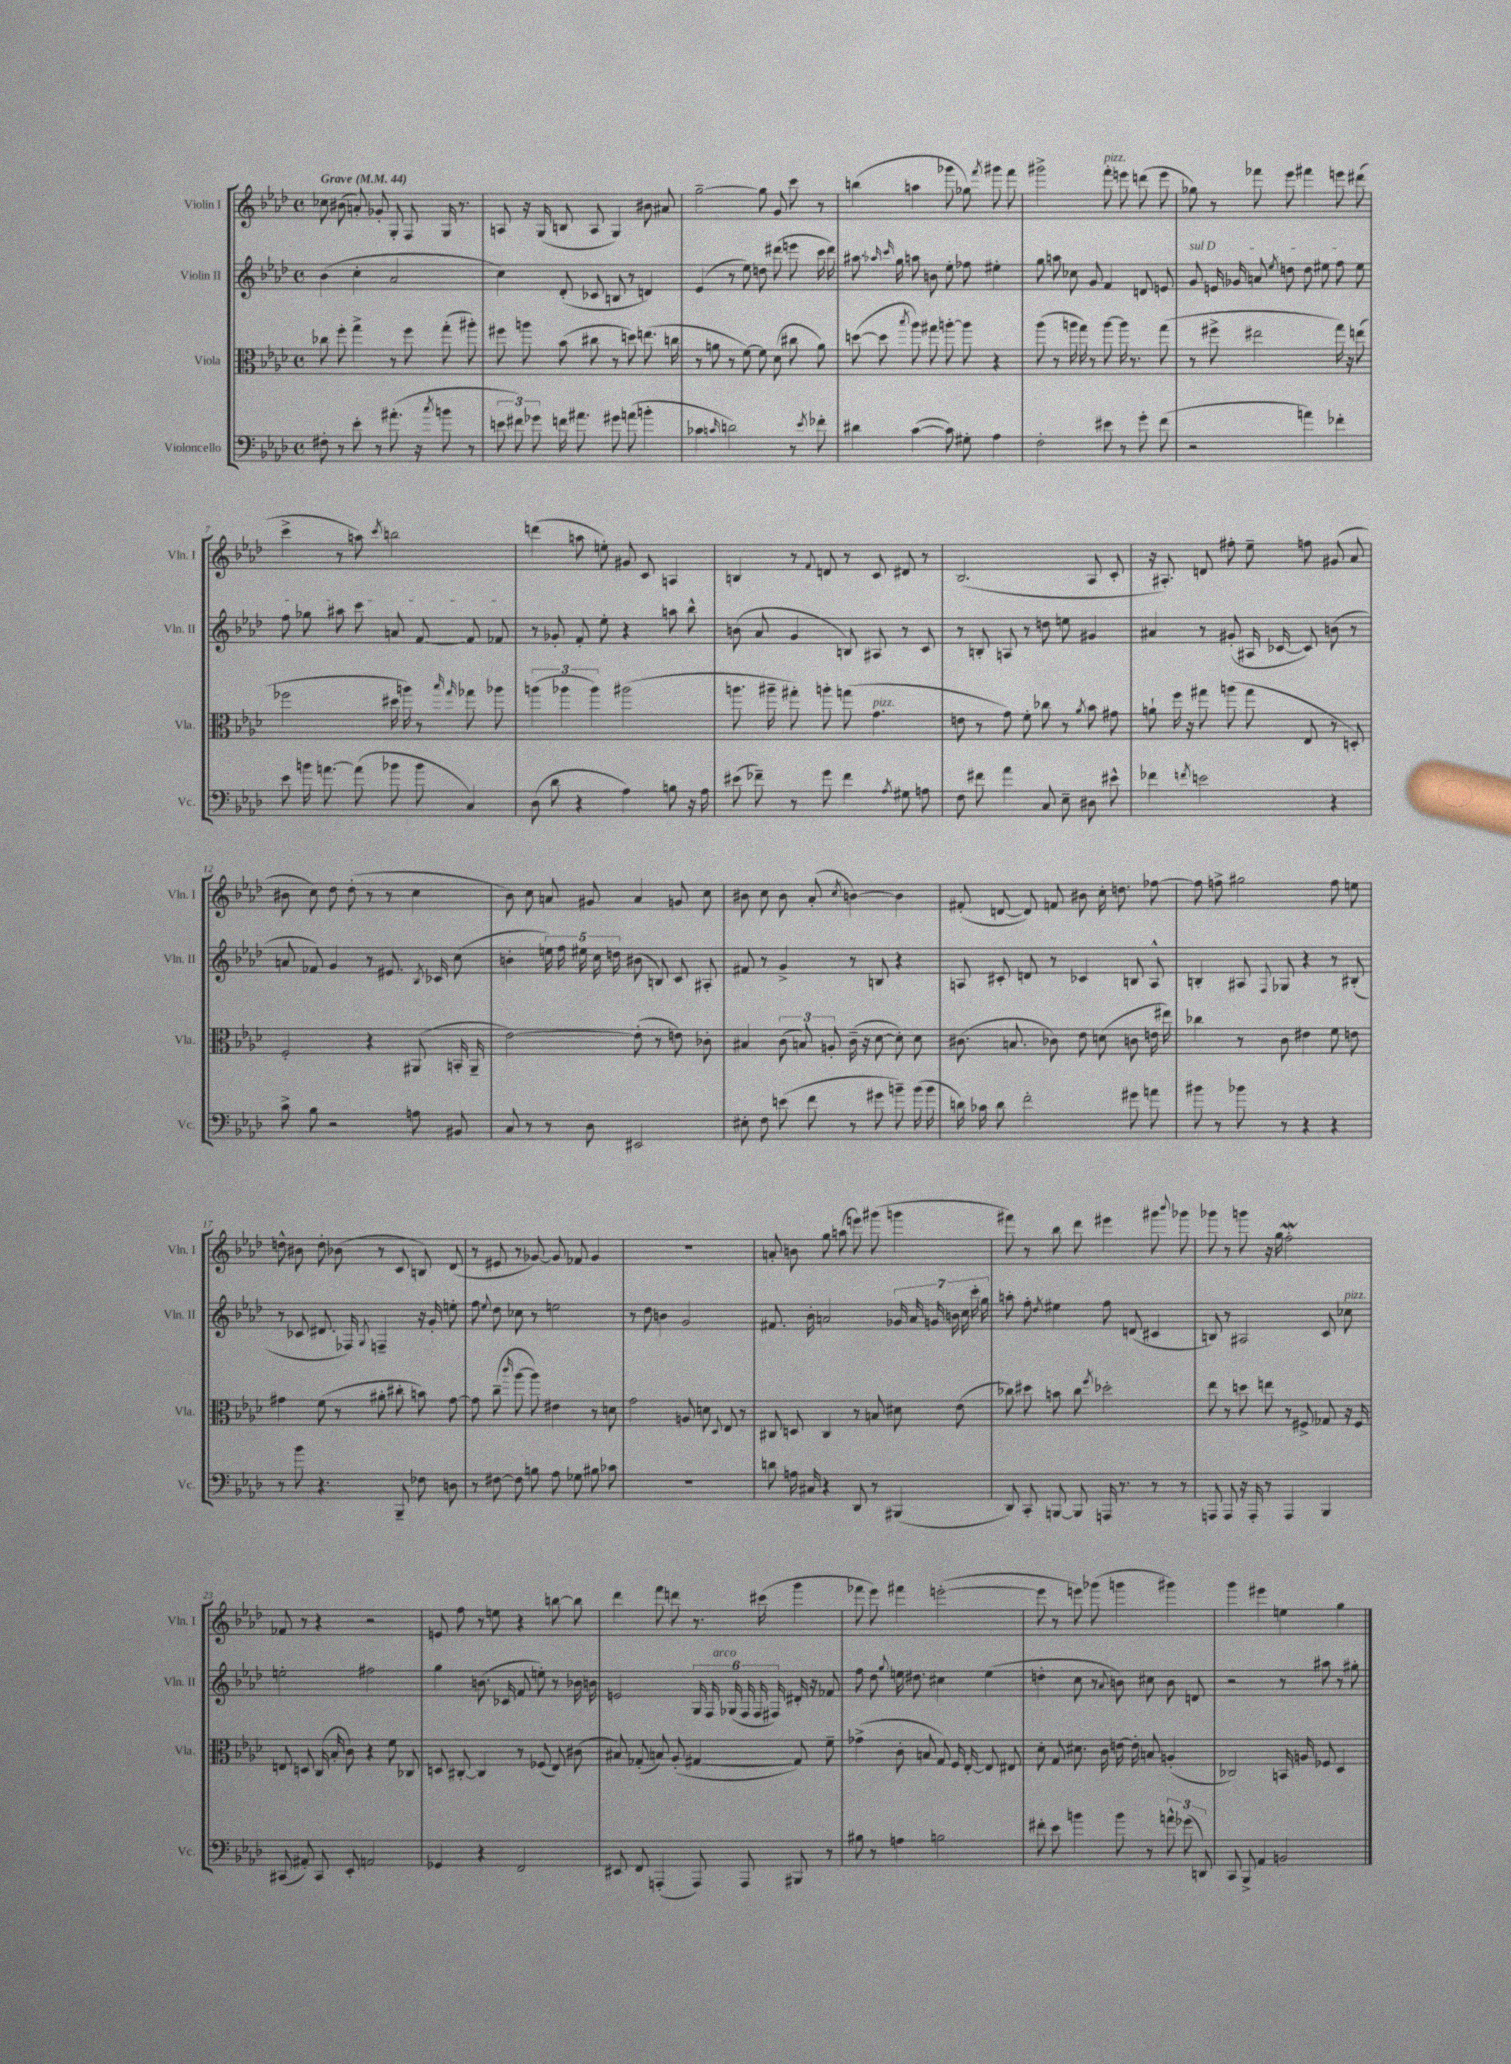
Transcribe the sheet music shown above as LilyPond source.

<<
\new StaffGroup <<
\new Staff = "s0" \with { instrumentName = "Violin I" shortInstrumentName = "Vln. I" } {
    \clef treble \key aes \major \defaultTimeSignature \time 4/4 \tempo "Grave" 4 = 44
    \autoBeamOff ces''8 bis'8( a'8-.) ges'8-. g8-. f8 g16 r8. |
    a8 r16 g16( b8 a8 g4) bis'8 ais'8 |
    g''2~-- g''8 g'8 c'''8 r8 |
    b''4( a''4 ges'''8 ges''8) \acciaccatura { f'''8 } gis'''8 f'''8 |
    gis'''2-> f'''8-.^\markup { \italic "pizz." } e'''8 d'''8( e'''8 |
    ges''8) r8 fes'''8 ees'''8 fis'''4 e'''8 dis'''8( |
    c'''4-> r8 a''8) \acciaccatura { c'''8 } b''2 |
    d'''4( a''8 e''8-.) gis'8 c'8 a4 |
    b4 r8 \appoggiatura { f'8 } d'8 r8 c'8 dis'8 r8 |
    bes2.( aes8 c'8-. |
    r16 ais8.-.) d'8 fis''8-. ees''8-- f''8 gis'8( aes'8 |
    bis'8 c''8) des''8 des''8-.( r8 r8 c''4 |
    bes'8) c''8 a'8 gis'8 a'4 g'8 c''8 |
    bis'8 c''8 bis'8 aes'8-.( \acciaccatura { c''8 } b'4~) b'4 |
    fis'8-.( d'8~ d'8) f'8 bis'8 c''16-. d''8. fes''8~ |
    fes''8 f''8-> gis''2 f''8 e''8 |
    d''8-^ bis'8 d''8-. bes'8( r8 c'8 b8) des'8( |
    r8 eis'8 r8 ges'8~) ges'8 fes'8 ges'4 |
    R1 |
    a'8-. b'8 g''8 a''8( e'''8) gis'''8( g'''4 |
    fis'''8) r8 bes''8 des'''8 eis'''4 gis'''8 \appoggiatura { bes'''8 } ges'''8 |
    ges'''8 r8 g'''8 r16 g''16 f''2-.\mordent |
    fes'8 r8 r4 r2 |
    e'8 f''8 r8 e''8 r4 b''8~ b''8 |
    des'''4 f'''8 d'''8 r8. cis'''16( g'''4 |
    fes'''8 ees'''8) fis'''4 e'''2~-.( |
    e'''8 r8 e'''8) ges'''8( g'''4 gis'''4) |
    g'''4 eis'''4 e''4 g''4 \bar "|." |
}
\new Staff = "s1" \with { instrumentName = "Violin II" shortInstrumentName = "Vln. II" } {
    \clef treble \key aes \major \defaultTimeSignature \time 4/4
    \autoBeamOff bes'4( c''4-. aes'2 |
    c''4) des'8-.( ces'8 b8 r8 d'4) |
    ees'4( r8 ees''8) d''8 dis'''8( e'''8 c'''16 dis'''16) |
    ais''8. \grace { aes''16 c'''16 } g''16 a''8 b'8 ees''8-. fes''8 eis''4-. |
    g''8 a''8 ces''8 g'8 f'4 d'8 e'8 |
    \once \override TextSpanner.bound-details.left.text = \markup { \italic "sul D" } g'8\startTextSpan e'16 ges'16 a'8 \acciaccatura { ees''8 } d''8 d''8 eis''8 f''8 eis''8 |
    f''8 ges''8 ais''8 c'''8 a'8 f'8~ f'8 fes'8\stopTextSpan |
    r8 ges'8-. f'8-. ees''8-. r4 a''8 bes''8-^ |
    b'8( aes'8 g'4 b8) ais8 r8 c'8 |
    r8 b8-. a8 r8 d''8 e''8 gis'4 |
    ais'4 r8 gis'8-.( ais16 ces'16~ ces'8) b'8( r8 |
    a'8 fes'8) g'4 r8 eis'8. \acciaccatura { bes8 } ces'16 c''8( |
    b'4-. \tuplet 5/4 { e''16) f''16 eis''16 c''16 d''16 } bis'8( b8) c'8 ais8-. |
    fis'8 r8 g'4-> r8 b8 r4 |
    a8 cis'8-. d'8 r8 ces'4 b8 a8-^ |
    b4-. ais8 \appoggiatura { f8 } ges8 r4 r8 bis8-.( |
    r8 ces'8 dis'8. fes16) \acciaccatura { g8 } f4-- r16 g'16-. e''8-. |
    f''8 \appoggiatura { ees''8 } des''8 ces''8 r8 e''2 |
    r8 des''8 b'4 g'2 |
    fis'8. bes'16-. a'2 \tuplet 7/4 { ges'16 a'16 g'16 b'16 c''16 c'''16-. g''16 } |
    a''8-. f''8-. \acciaccatura { des''8 } eis''4 f''8 d'8( cis'4 |
    b8) r8 ais2 c'8 ces''8^\markup { \italic "pizz." } |
    e''2-. fis''2 |
    g''4 b'8.( ces'16 f'8 e''8-.) r8 bes'16 b'16 |
    e'2 \tuplet 6/4 { g16 f16 ges16^\markup { \italic "arco" }( f16 f16 fis16) } dis'16-. r16 fes'8 |
    f''8 des''8 \appoggiatura { g''8 } e''16 dis''8. cis''4 e''4( |
    d''4-. c''8 r8 \appoggiatura { aes'8 } b'8) cis''8 b'8 d'8 |
    r2 r8 ais''8 r8 gis''8-. \bar "|." |
}
\new Staff = "s2" \with { instrumentName = "Viola" shortInstrumentName = "Vla." } {
    \clef alto \key aes \major \defaultTimeSignature \time 4/4
    \autoBeamOff ces''8 f''8-. g''4-> r8 f''8 g''8-.( ais''8-.) |
    fis''8 a''8 bes'8( cis''8 r8 d''8) e''8.( c''16 |
    r8 a'8 r8 f'8~) f'8 des'8( cis''8 a'8) |
    d''8~( d''8 \acciaccatura { bes''8 } aes''8) gis''8 a''8~-. a''8 r4 |
    aes''8( r8 a''16 g''16) r8 a''8~ a''16 r8. g''8( |
    r8 fis''8-> eis''2 g''16) r16 e''8( |
    fes''2 dis''16 a''16) r8 \grace { bes''16 g''16 } ges''8 aes''8 |
    \tuplet 3/2 { a''4( aes''4 aes''4) } ais''2( |
    a''8. ais''16-- gis''8-.) a''8-. g''8( g'4.^\markup { \italic "pizz." } |
    e'8 r8 g'8) f'8-. ces''8 r8 \acciaccatura { aes'8 } bes'8 gis'8 |
    a'8-! f''16 r16 gis''8 a''8( gis''8 ees8 r8 d8-.) |
    f2-. r4 ais,8( b,16-. ais,16-- |
    ees'2~) ees'8-.( r8 e'8) ces'8-. |
    bis4 \tuplet 3/2 { c'8( b8) a8-. } c'16--( r16 des'8~ des'8-.) des'8 |
    cis'8.( b8. ces'8) ees'8 d'8( c'8 e'16 eis''16) |
    ces''4 r8 c'8 eis'4 f'8 e'8 |
    gis'4 f'8( r8 ais'8-. cis''8-. b'8) gis'8~ |
    gis'8 c''8--( \grace { c'''16 } aes''8~ aes''8) eis'4 r8 d'8 |
    g'2 a8 d'8 \appoggiatura { des8 } ees8 r8 |
    cis8 d8 cis4 r8 b8 dis'8 ees'8( |
    ces''8) dis''8 b'8 ces''8 \acciaccatura { f''8 } des''2-. |
    ees''8 r8 d''8 e''8 r8 fis8-> ges8 r16 fis16 |
    e8 d8 c16( bes16-. c'8) r4 f'8 ces8 |
    d8 cis8~-. cis4 r8 fes8( ees8) cis'8( |
    bis8) ges8-.( b8) aes8-.( gis4~ gis8) f'8-- |
    ges'4->( c'8-. b8 g8) f16 ees16~-. ees8 eis8 |
    des'8-. g8 dis'8. c'16 e'16~ e'16-. b8 a4-.( |
    ces2) b,16 a16 fes8 des4 \bar "|." |
}
\new Staff = "s3" \with { instrumentName = "Violoncello" shortInstrumentName = "Vc." } {
    \clef bass \key aes \major \defaultTimeSignature \time 4/4
    \autoBeamOff fis8-. r8 ees'8-. r8 ais'8.-.( r16 \acciaccatura { c''8 } b'8 r8 |
    \tuplet 3/2 { e'8 fis'8) ges'8 } f'16 ais'8. gis'8 a'8( b'4-. |
    ces'4 \grace { c'16 } d'2) r8 \acciaccatura { ees'8 } fes'8-. |
    dis'4 c'4~( c'8) gis8-. aes4 |
    f2-. eis'8 r8 g'8-. f'8( |
    r2 a'4) fes'4-. |
    ees'8 b'16 a'8.~ a'8( bes'8 bes'8 c4) |
    des8( des'8 r4 aes4) b8 r16 aes16 |
    eis'8( fes'8--) r8 g'8 fes'4 \acciaccatura { aes8 } gis8 a8 |
    f8 fis'8 aes'4 c8 ees8-- dis8 eis'8-^ |
    fes'4 \acciaccatura { f'8 } e'2 r4 |
    c'8-> bes8 r2 a8 bis,8 |
    c8 r8 r8 des8 eis,2 |
    eis8-. f8 e'8( f'8 r8 gis'8 b'8--) b'16( b'16 |
    d'16) ces'16 d'8 f'2-. gis'8 a'8 |
    bis'8 r8 bes'8 r8 r4 r4 |
    r8 bes'8 r4. bes,,8-- fes8 d8 |
    r8 fis8~ fis8 b8 aes8 ges8 bis8 ces'8 |
    R1 |
    d'8 a16 cis16 r4 des,8 r8 bis,,4( |
    des,8) c,8-. b,,8~ b,,8 a,,16 r8. r8 r8 |
    a,,8 a,,8 r16 a,,16-. r8 a,,4 bes,,4 |
    cis,8( ais,8-.) cis,8 ees,8-. a,2 |
    ges,4 r4 f,2 |
    eis,8 f,8 a,,4-.( a,,8) a,,8 bis,,8 r8 |
    bis8 r8 a4 b2 |
    fis'8-. ees'8 b'4 b'8 r8 \tuplet 3/2 { a'8-^ ges'8( d,8) } |
    c,8 bes,,8-> aes,4 b,2 \bar "|." |
}
>>
>>
